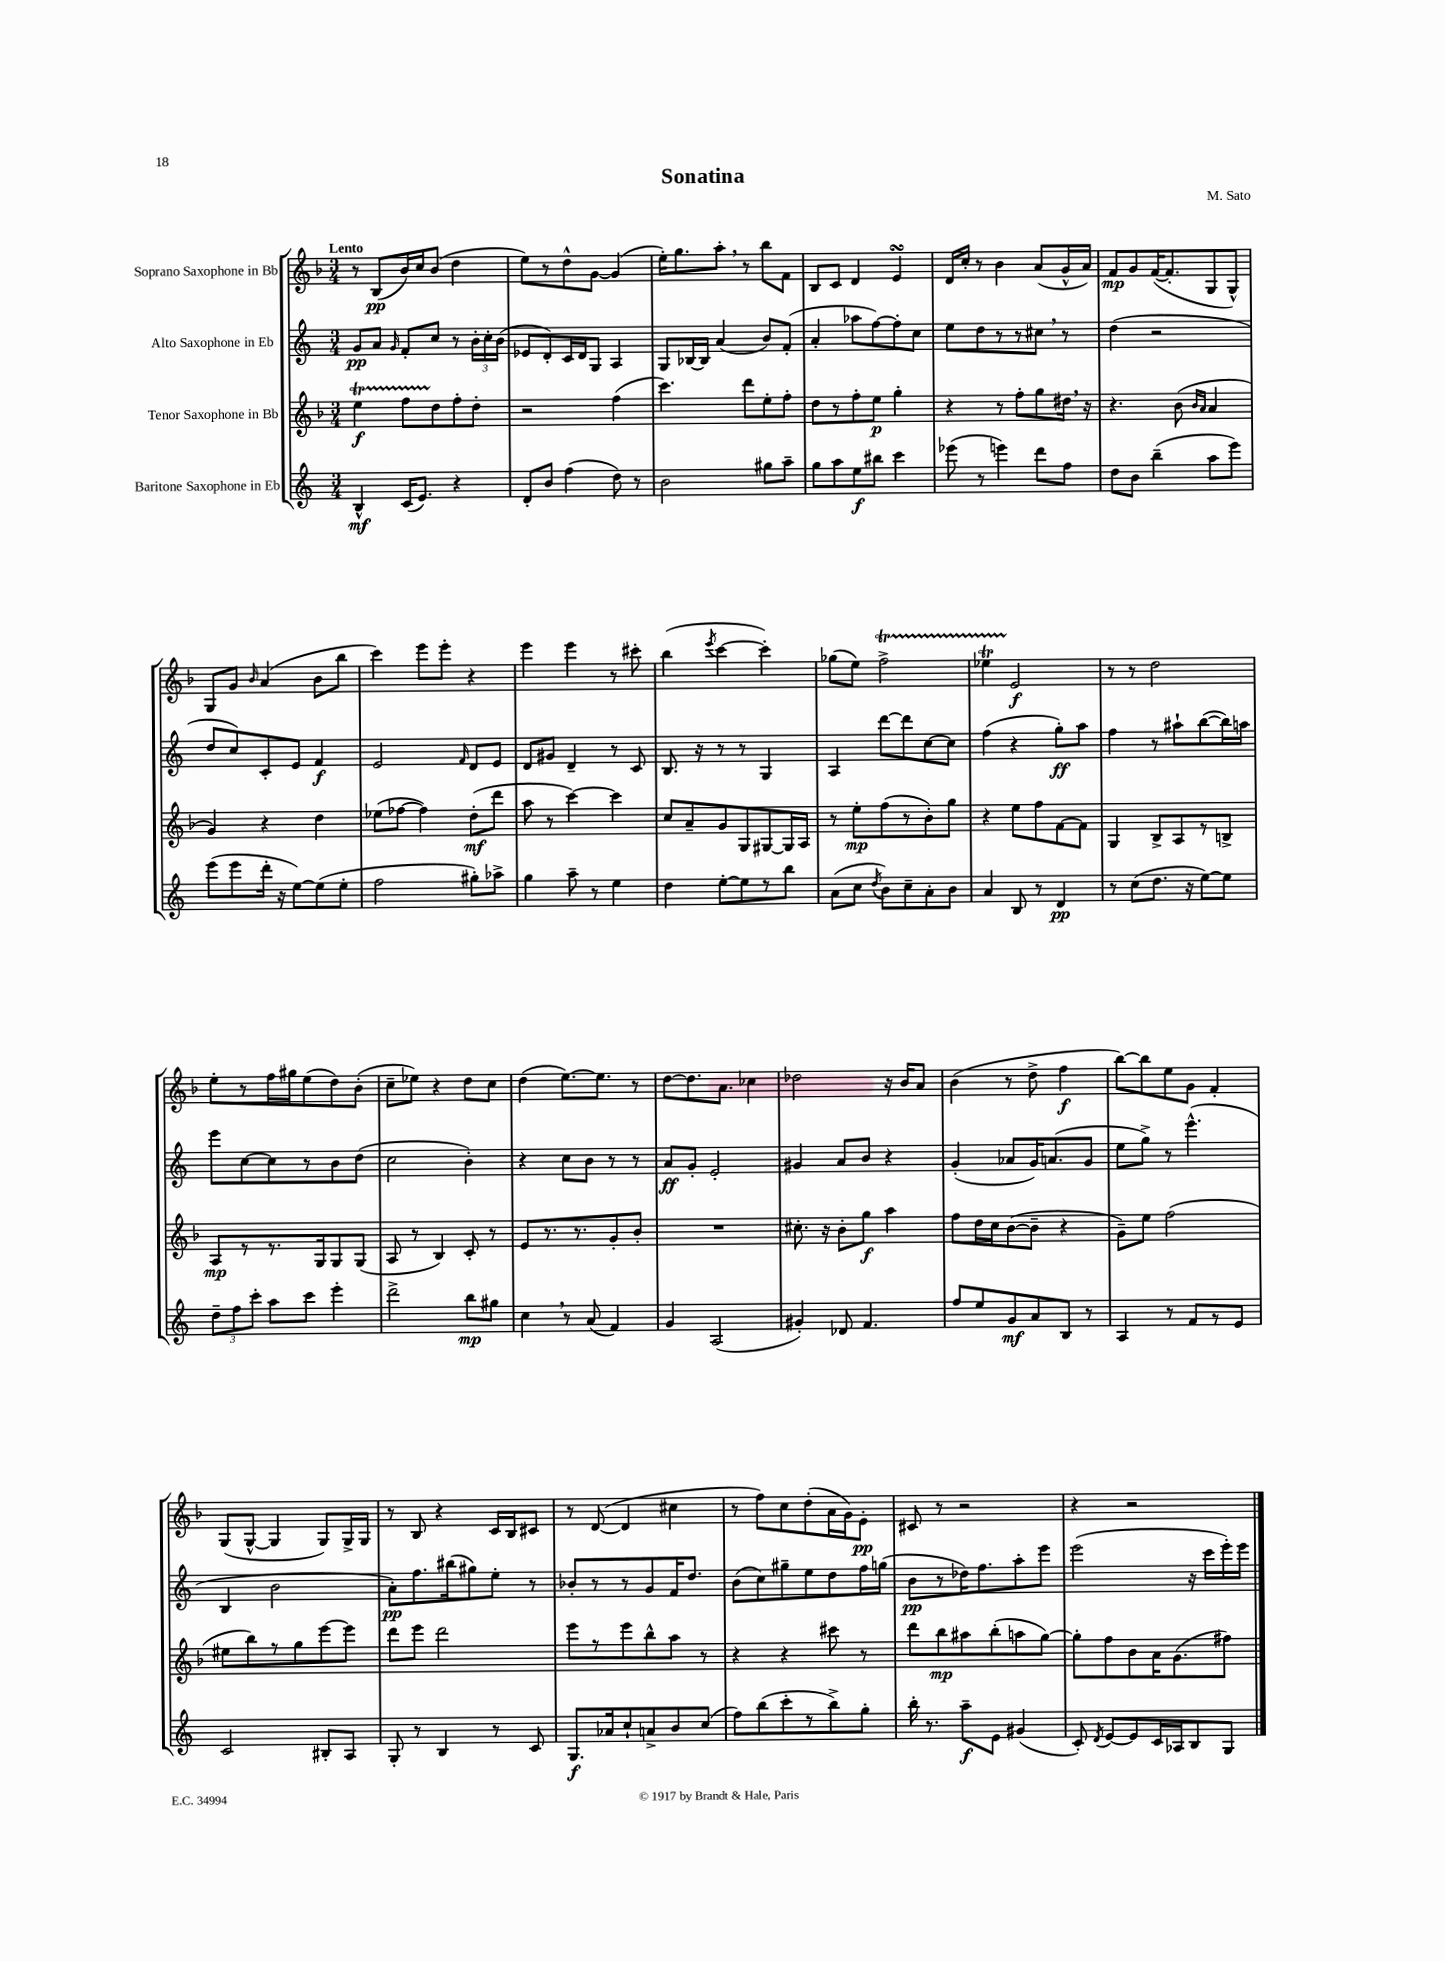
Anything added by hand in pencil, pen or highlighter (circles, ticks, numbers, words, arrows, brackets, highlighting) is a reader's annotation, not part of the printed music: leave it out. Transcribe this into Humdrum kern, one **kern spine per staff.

**kern	**dynam	**kern	**dynam	**kern	**dynam	**kern	**dynam
*part4	*part4	*part3	*part3	*part2	*part2	*part1	*part1
*staff4	*staff4	*staff3	*staff3	*staff2	*staff2	*staff1	*staff1
*I"Baritone Saxophone in Eb	*	*I"Tenor Saxophone in Bb	*	*I"Alto Saxophone in Eb	*	*I"Soprano Saxophone in Bb	*
*clefG2	*	*clefG2	*	*clefG2	*	*clefG2	*
*k[]	*	*k[b-]	*	*k[]	*	*k[b-]	*
*M3/4	*	*M3/4	*	*M3/4	*	*M3/4	*
=1	=1	=1	=1	=1	=1	=1	=1
!	!	!	!	!	!	!LO:TX:a:B:t=Lento	!
4B^^/	mf	4eet\	f	8g/L	pp	8r	.
.	.	.	.	8a/J	.	(8B-/L	pp
.	.	.	.	16qqg/	.	.	.
(16c/KL	.	8ffTTT\L	.	8f'/L	.	16b-/L)	.
8.e/J)	.	.	.	.	.	16cc/J	.
.	.	8dd\	.	8cc/J	.	(8b-/J	.
4r	.	8ff'\	.	8r	.	4dd\	.
.	.	8dd'\J	.	24b'\LL	.	.	.
.	.	.	.	24cc'\	.	.	.
.	.	.	.	(24b\JJ	.	.	.
=2	=2	=2	=2	=2	=2	=2	=2
8d'/L	.	2r	.	8e-X/L	.	8ee\L)	.
8b/J	.	.	.	8d'/)	.	8r	.
(4ff\	.	.	.	16c/L	.	8dd^^\	.
.	.	.	.	16d/J	.	.	.
.	.	.	.	8G/J	.	[8g\J	.
8dd\)	.	(4ff\	.	4A/	.	(4g/]	.
8r	.	.	.	.	.	.	.
=3	=3	=3	=3	=3	=3	=3	=3
2b\	.	4.ccc\)	.	8G/L	.	16ee'\KL)	.
.	.	.	.	.	.	8.gg\	.
.	.	.	.	[16B-X/L	.	.	.
.	.	.	.	16B-/JJ]	.	.	.
.	.	.	.	(4a/	.	8aa',\J	.
.	.	8ddd\L	.	.	.	8r	.
8gg#X\L	.	8ee'\	.	8b/L)	.	8bb-\L	.
8aa~\J	.	8ff'\J	.	(8f'/J	.	8f\J	.
=4	=4	=4	=4	=4	=4	=4	=4
8gg\L	.	8dd\L	.	4a'/	.	8B-/L	.
8aa\	.	8r	.	.	.	8c/J	.
8ee\	f	8ff'\	.	8aa-X\L	.	4d/	.
8bb#X\J	.	8ee\J	p	[8ff\)	.	.	.
4ccc\	.	4gg'\	.	8ff'\]	.	4esSsS/	.
.	.	.	.	8cc\J	.	.	.
=5	=5	=5	=5	=5	=5	=5	=5
(8eee-X\	.	4r	.	8ee\L	.	16d/LL	.
.	.	.	.	.	.	16cc'/JJ	.
8r	.	.	.	8dd\	.	8r	.
4eeen\)	.	8r	.	8r	.	4b-\	.
.	.	8ff'\L	.	8r	.	.	.
8ddd\L	.	8gg\	.	8cc#X,\J	.	(8a/L	.
8ff\J	.	16dd#X,\Jk	.	8r	.	16g^^/L	.
.	.	16r	.	.	.	16a/JJ)	.
=6	=6	=6	=6	=6	=6	=6	=6
8dd\L	.	4.r	.	(4dd\	.	8f/L	mp
8b\J	.	.	.	.	.	8g/	.
(4bb~\	.	.	.	2r	.	([16f/K	.
.	.	.	.	.	.	8.f'/]	.
.	.	(8b-\	.	.	.	.	.
.	.	16qqb-/LL	.	.	.	.	.
.	.	16qqa/JJ	.	.	.	.	.
8aa\L	.	4a/	.	.	.	8G/	.
8eee\J)	.	.	.	.	.	8G^^/J)	.
!!LO:LB:g=z
=7	=7	=7	=7	=7	=7	=7	=7
(8eee\L	.	4g/)	.	8dd/L	.	8G/L	.
8eee\	.	.	.	8cc/)	.	8g/J	.
.	.	.	.	.	.	16qqb-/	.
16ddd'\Jk	.	4r	.	8c'/	.	(4a/	.
16r	.	.	.	.	.	.	.
[8ee\L)	.	.	.	8e/J	.	.	.
(8ee\]	.	4dd\	.	4f/	f	8b-\L	.
8ee'\J	.	.	.	.	.	8bb-\J	.
=8	=8	=8	=8	=8	=8	=8	=8
2ff\	.	(8ee-X\L	.	2e/	.	4ccc\)	.
.	.	[8ff-X\J	.	.	.	.	.
.	.	4ff-\])	.	.	.	8eee\L	.
.	.	.	.	.	.	8eee'\J	.
.	.	.	.	16qqf/	.	.	.
8gg#X'\L)	.	(8dd'\L	mf	8d/L	.	4r	.
8aa-X^\J	.	8ddd\J	.	8e/J	.	.	.
=9	=9	=9	=9	=9	=9	=9	=9
4gg\	.	8aa\	.	8d/L	.	4eee\	.
.	.	8r	.	8g#X/J	.	.	.
8aa~\	.	[4ccc\)	.	4d~/	.	4eee\	.
8r	.	.	.	.	.	.	.
4ee\	.	4ccc\]	.	8r	.	8r	.
.	.	.	.	8c/	.	8ccc#X'\	.
=10	=10	=10	=10	=10	=10	=10	=10
4dd\	.	8cc/L	.	8.B/	.	(4bb-\	.
.	.	8a~/	.	.	.	.	.
.	.	.	.	16r	.	.	.
.	.	.	.	.	.	8qeee/	.
[8ee'\L	.	8g/	.	8r	.	[4ccc\	.
8ee\]	.	8G/	.	8r	.	.	.
8r	.	[8G#X/	.	4G/	.	4ccc'\])	.
8bb\J	.	16G#/L]	.	.	.	.	.
.	.	16A/JJ	.	.	.	.	.
=11	=11	=11	=11	=11	=11	=11	=11
(8a\L	.	8r	.	4A/	.	(8gg-X\L	.
8cc\J	.	8ee'\L	mp	.	.	8ee\J)	.
8qdd/	.	.	.	.	.	.	.
8b\L)	.	(8ff\	.	[8ddd\L	.	2ffT^\	.
8cc~\	.	8r	.	8ddd\]	.	.	.
8a'\	.	8b-'\)	.	[8cc\	.	.	.
8b\J	.	8gg\J	.	8cc\J]	.	.	.
=12	=12	=12	=12	=12	=12	=12	=12
4a/	.	4r	.	(4ff\	.	4ee-XTTTT\	.
8B/	.	8ee\L	.	4r	.	2e/	f
8r	.	8ff\	.	.	.	.	.
4d/	pp	[8f\	.	8gg'\L)	ff	.	.
.	.	8f\J]	.	8aa\J	.	.	.
=13	=13	=13	=13	=13	=13	=13	=13
8r	.	4G/	.	4ff\	.	8r	.
(8cc\L	.	.	.	.	.	8r	.
8.dd\J	.	8B-^/L	.	8r	.	2dd\	.
.	.	8A/	.	8aa#X`\L	.	.	.
16r	.	.	.	.	.	.	.
[8ee\L)	.	8r	.	([8bb\	.	.	.
8ee\J]	.	8Bn^/J	.	16bb\L])	.	.	.
.	.	.	.	16aan\JJ	.	.	.
!!LO:LB:g=z
=14	=14	=14	=14	=14	=14	=14	=14
12dd~\L	.	8A/L	mp	8eee\L	.	8ee'\L	.
12ff\	.	.	.	.	.	.	.
.	.	8r	.	[8cc\	.	8r	.
12ccc'\J	.	.	.	.	.	.	.
8aa\L	.	8.r	.	8cc\]	.	16ff\L	.
.	.	.	.	.	.	16gg#X\J	.
8ccc\J	.	.	.	8r	.	(8ee\	.
.	.	16G/k	.	.	.	.	.
4eee'\	.	8G/	.	8b\	.	8dd\)	.
.	.	(8G/J	.	(8dd\J	.	(8b-'\J	.
=15	=15	=15	=15	=15	=15	=15	=15
2ddd^\	.	8A/	.	2cc\	.	8cc~\L	.
.	.	8r	.	.	.	8ee-X\J)	.
.	.	4B-/)	.	.	.	4r	.
8bb\L	mp	8c'/	.	4b'\)	.	8dd\L	.
8gg#X\J	.	8r	.	.	.	8cc\J	.
=16	=16	=16	=16	=16	=16	=16	=16
4cc,\	.	8e/L	.	4r	.	(4dd\	.
.	.	8.r	.	.	.	.	.
8r	.	.	.	8cc\L	.	[8.ee\L)	.
.	.	8.r	.	.	.	.	.
(8a/	.	.	.	8b\J	.	.	.
.	.	.	.	.	.	8.ee\J]	.
4f/)	.	8g'/	.	8r	.	.	.
.	.	8b-'/J	.	8r	.	8r	.
=17	=17	=17	=17	=17	=17	=17	=17
4g/	.	2.r	.	8a/L	ff	[8dd\L	.
.	.	.	.	8g'/J	.	8.dd\]	.
(2A/	.	.	.	2e'/	.	.	.
.	.	.	.	.	.	8.a\J	.
.	.	.	.	.	.	4cc-X\	.
=18	=18	=18	=18	=18	=18	=18	=18
4g#X'/)	.	8.cc#X'\	.	4g#X/	.	2dd-X\	.
.	.	16r	.	.	.	.	.
8d-X/	.	8b-'\L	.	8a/L	.	.	.
4.f/	.	8gg\J	f	8b/J	.	.	.
.	.	4aa\	.	4r	.	16r	.
.	.	.	.	.	.	16b-/KL	.
.	.	.	.	.	.	8a/J	.
=19	=19	=19	=19	=19	=19	=19	=19
8ff/L	.	8ff\L	.	(4g'/	.	(4b-\	.
8ee/	.	16dd\L	.	.	.	.	.
.	.	16cc\J	.	.	.	.	.
8g/	mf	([8b-\	.	8a-X/L	.	8r	.
8a/	.	8b-~\J]	.	16g/K)	.	8dd^\	.
.	.	.	.	(8.an/	.	.	.
8B/J	.	4r	.	.	.	4ff\	f
8r	.	.	.	8g/J	.	.	.
=20	=20	=20	=20	=20	=20	=20	=20
4A/	.	8g~\L)	.	8ee\L	.	[8bb-\L)	.
.	.	8ee\J	.	8gg^\J)	.	8bb-\]	.
8r	.	(2ff\	.	8r	.	8ee\	.
8f/L	.	.	.	(4.eee^^\	.	8g\J	.
8r	.	.	.	.	.	4f'/	.
8e/J	.	.	.	.	.	.	.
!!LO:LB:g=z
=21	=21	=21	=21	=21	=21	=21	=21
2c/	.	8ee#X\L	.	4B/	.	(8G/L	.
.	.	8bb-\)	.	.	.	[8G^^/J	.
.	.	8r	.	2b\	.	4G/]	.
.	.	8gg\	.	.	.	.	.
8B#X'/L	.	[8eee\	.	.	.	8G/L)	.
8A/J	.	8eee\J]	.	.	.	16G^/L	.
.	.	.	.	.	.	16G/JJ	.
=22	=22	=22	=22	=22	=22	=22	=22
8G'/	.	8ddd\L	.	8a'\L)	pp	8r	.
8r	.	8eee\J	.	8.ff\	.	8B-/	.
4B/	.	2ddd\	.	.	.	4r	.
.	.	.	.	(16bb#X\k	.	.	.
.	.	.	.	8gg#X\)	.	.	.
8r	.	.	.	8ee'\J	.	16c/LL	.
.	.	.	.	.	.	16B-/J	.
8c/	.	.	.	8r	.	8c#X/J	.
=23	=23	=23	=23	=23	=23	=23	=23
8.G/L	f	8eee\L	.	8b-X'/L	.	8r	.
.	.	8r	.	8r	.	([8d/	.
16a-X/k	.	.	.	.	.	.	.
8cc`/	.	8eee\	.	8r	.	4d/]	.
8an^/	.	8bb-^^\	.	8g/	.	.	.
8b/	.	8aa\J	.	16f/K	.	4cc#X\	.
.	.	.	.	8.dd/J	.	.	.
(8cc/J	.	8r	.	.	.	.	.
=24	=24	=24	=24	=24	=24	=24	=24
8ff\L)	.	4r	.	(8b\L	.	8r	.
(8bb\	.	.	.	8cc\)	.	8ff\L)	.
8ccc'\	.	4r	.	8gg#X~\	.	8cc\	.
8r	.	.	.	8ee\	.	(8dd'\	.
8bb^\)	.	8ccc#X\	.	8dd\	.	16a\L	.
.	.	.	.	.	.	16g\J)	.
8gg'\J	.	8r	.	16ff\L	.	8e'\J	pp
.	.	.	.	(16ggn\JJ	.	.	.
=25	=25	=25	=25	=25	=25	=25	=25
16bb'\	.	8ddd\L	.	8b\L	pp	8c#X/	.
8.r	.	.	.	.	.	.	.
.	.	8bb-\	mp	8r	.	8r	.
8aa~\L	f	8aa#X\	.	16dd-X\K)	.	2r	.
.	.	.	.	8.ff\	.	.	.
8e\J	.	(8bb-'\	.	.	.	.	.
(4g#X/	.	8aan\	.	8aa'\	.	.	.
.	.	[8gg\J)	.	8eee\J	.	.	.
=26	=26	=26	=26	=26	=26	=26	=26
8c'/)	.	8gg'\L]	.	(2eee\	.	4r	.
8qd/	.	.	.	.	.	.	.
[8e/L	.	8ff\	.	.	.	.	.
8e/]	.	8b-\	.	.	.	2r	.
16c/L	.	16a\K	.	.	.	.	.
16A-X/J	.	(8.g\	.	.	.	.	.
8B/	.	.	.	16r	.	.	.
.	.	.	.	16ccc\LL	.	.	.
8G/J	.	8ff#X\J)	.	16eee'\)	.	.	.
.	.	.	.	16eee\JJ	.	.	.
==	==	==	==	==	==	==	==
*-	*-	*-	*-	*-	*-	*-	*-
